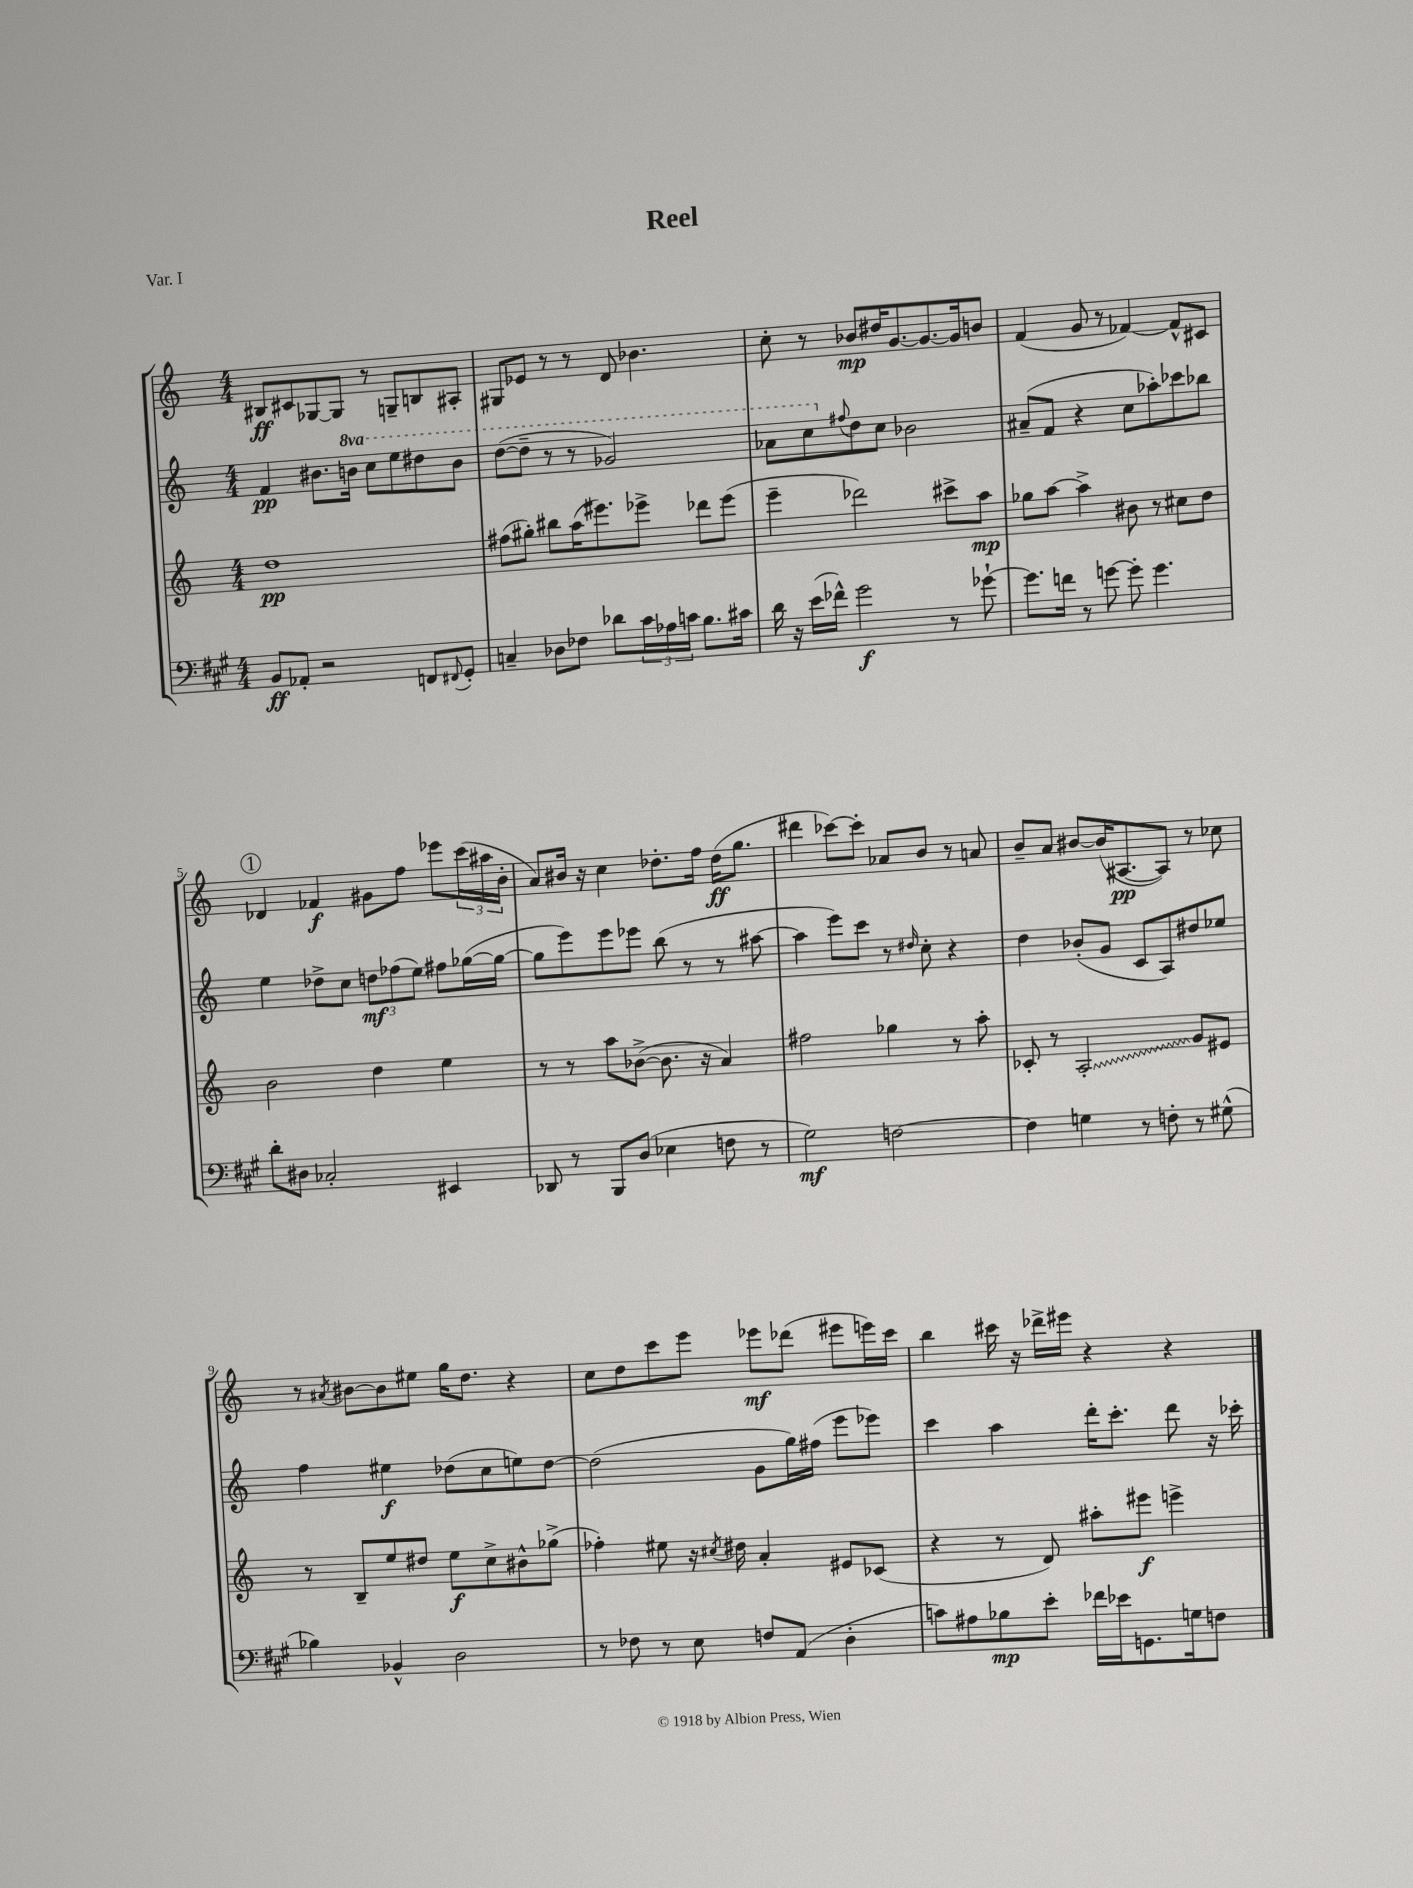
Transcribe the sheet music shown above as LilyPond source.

\header { title = "Reel" piece = "Var. I" }
<<
\new StaffGroup <<
\new Staff = "s0" {
    \clef treble \key c \major \numericTimeSignature \time 4/4
    bis8\ff cis'8 ges8~ ges8 r8 g8-- b8 ais8-. |
    gis8 ees'8 r8 r8 d'8 bes'4. |
    c''8-. r8 bes'8\mp dis''16 g'8.~ g'8.~ g'16 b'8 |
    f'4( g'8 r8 fes'4~) fes'8-^ cis'8 |
    \mark \markup { \circle "1" } des'4 fes'4\f gis'8 f''8 ees'''8 \tuplet 3/2 { c'''16( ais''16 b'16-. } |
    a'8) bis'16 r16 c''4 des''8.-. f''16 des''16\ff( g''8. |
    dis'''4 ces'''8~) ces'''8-. aes'8 b'8 r8 a'8 |
    b'8-- a'8 bis'8~ bis'16( ais8.~\pp ais8) r8 ces''8 |
    r8 \acciaccatura { ais'8 } bis'8~ bis'8 eis''8 g''16 d''8. r4 |
    c''8 d''8 c'''8 e'''8 ees'''8\mf des'''8( eis'''8 e'''16) c'''16 |
    b''4 cis'''16 r16 des'''16-> eis'''16 r4 r4 \bar "|." |
}
\new Staff = "s1" {
    \clef treble \key c \major \numericTimeSignature \time 4/4 \set Staff.ottavationMarkups = #ottavation-simple-ordinals
    f'4\pp bis'8. \ottava #1 b''!16 c'''8 e'''8 dis'''8 b''8 |
    d'''8~( d'''8-- r8 r8 ges''2) |
    aes''8 c'''8 \ottava #0 \appoggiatura { fis''8 } d''8 c''8 bes'2 |
    ais'8--( f'8 r4 c''8 aes''8-.) ces'''8 bes''8 |
    \mark \markup { \circle "1" } e''4 des''8-> c''8 \tuplet 3/2 { d''8\mf fes''8( e''8) } fis''8 ges''16~( ges''16~ |
    ges''8 e'''8) e'''8 ees'''8 b''8( r8 r8 ais''8~ |
    ais''4 e'''8) c'''8 r8 \grace { dis''16 } c''8-. r4 |
    d''4 bes'8-.( g'8 c'8 a8) dis''8 ees''8 |
    f''4 eis''4\f des''8( c''8 e''8) des''8~ |
    des''2( g'8 g''16) fis''16( e'''8 ees'''8) |
    c'''4 a''4 d'''16-. c'''8.-. d'''8 r16 ces'''16-. \bar "|." |
}
\new Staff = "s2" {
    \clef treble \key c \major \numericTimeSignature \time 4/4
    d''1\pp |
    fis''8( gis''8-.) bis''8 a''16( eis'''8.) ees'''8-> des'''8 ees'''8( |
    e'''4-- des'''2) cis'''8-> a''8\mp |
    ges''8 a''8~ a''4-> bis'8 r8 cis''8 d''8 |
    \mark \markup { \circle "1" } b'2 d''4 e''4 |
    r8 r8 a''8 bes'8~->( bes'8. r16 a'4) |
    fis''2 ges''4 r8 a''8-. |
    ces'8-. r8 \once \override Glissando.style = #'zigzag a2-.\glissando g'8 eis'8 |
    r8 b8-- e''8 dis''8 e''8\f c''8-> bis'8-^ ges''8->( |
    fes''4-.) eis''8 r16 \acciaccatura { cis''8 } dis''16 a'4-. eis'8 ces'8( |
    r4 r8 d'8) ais''8-. eis'''8\f e'''4-> \bar "|." |
}
\new Staff = "s3" {
    \clef bass \key a \major \numericTimeSignature \time 4/4
    b,8\ff aes,8-. r2 f,8 \appoggiatura { fis,8 } gis,8-. |
    c4-- des8 fes8 des'8 \tuplet 3/2 { cis'16 aes16 c'16 } b8. cis'16 |
    d'16 r16 e'16( fes'16-^) gis'2\f r8 ges'8~-! |
    ges'8. f'16 r8 g'8~ g'8-. g'4. |
    \mark \markup { \circle "1" } d'8-. dis8 ces2-. eis,4 |
    des,8 r8 b,,8 d8( ees4 f8 r8 |
    gis2\mf) f2~ |
    f4 g4 r8 f8-. r8 gis8-^( |
    bes4) bes,4-^ d2 |
    r8 fes8 r8 e8 f8 a,8( d4-. |
    c'8) ais8 bes8\mp e'8-. fes'16 ees'16 g,8. g16 f8 \bar "|." |
}
>>
>>
